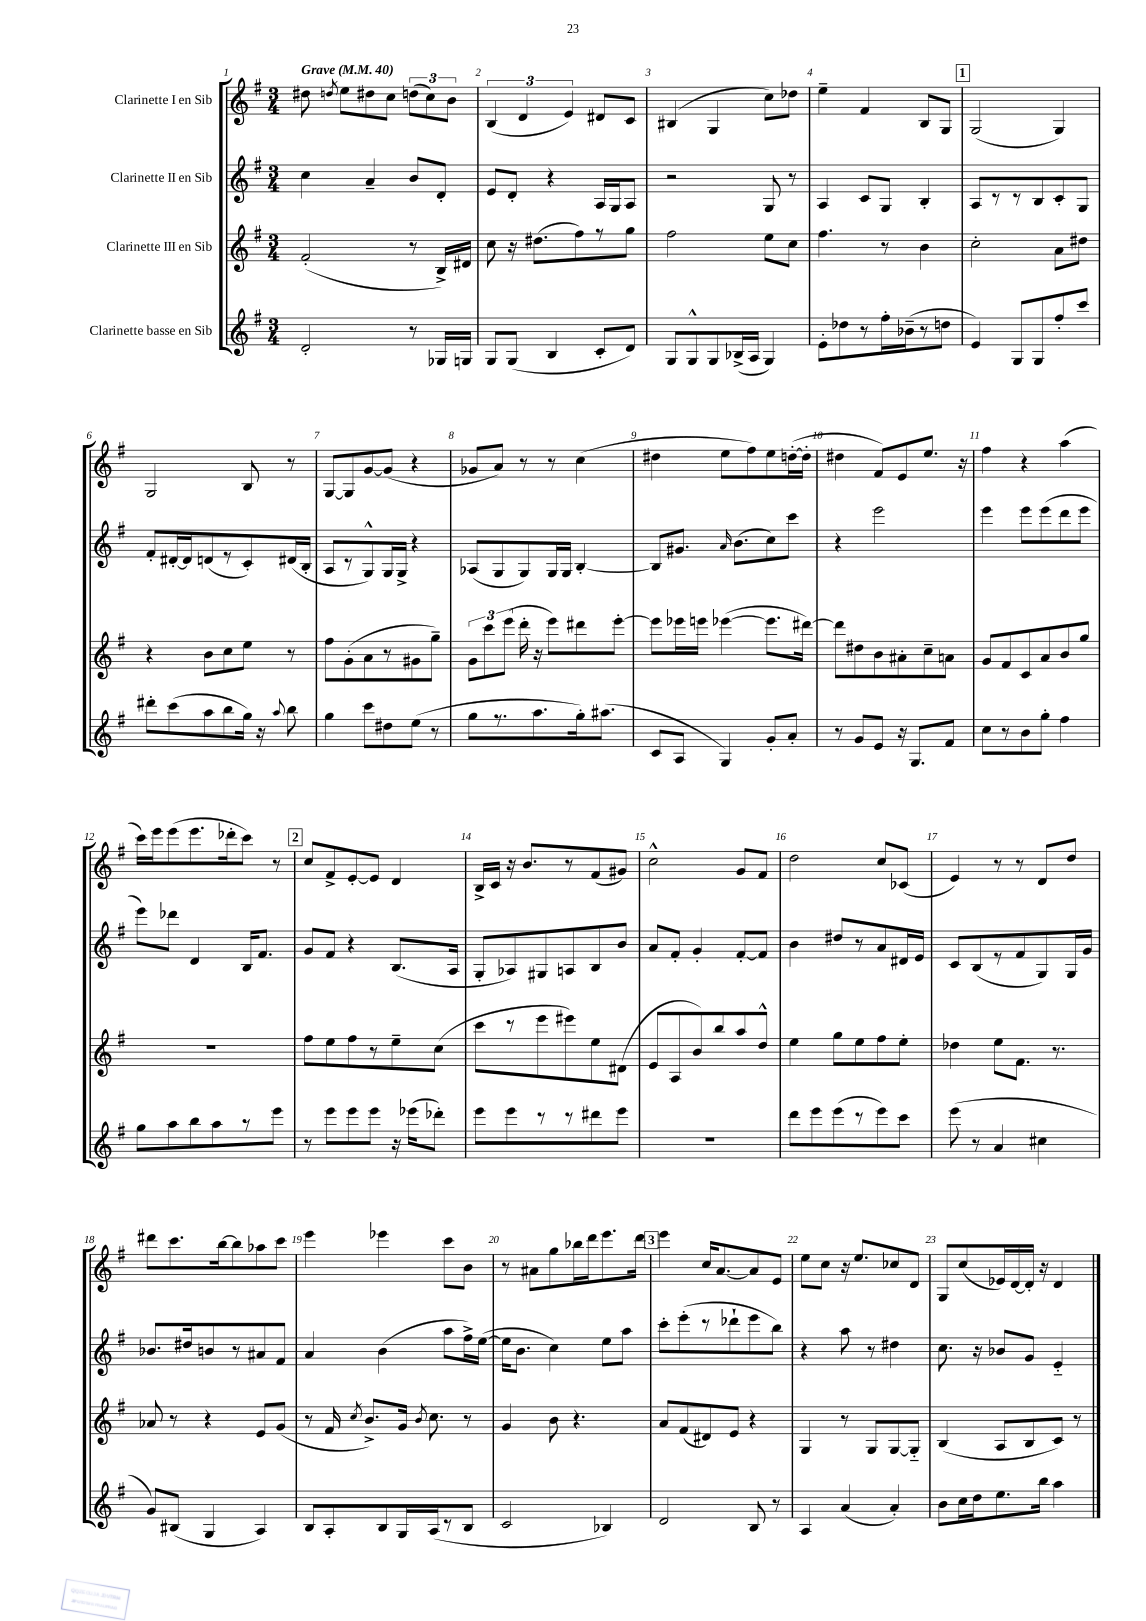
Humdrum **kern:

**kern	**kern	**kern	**kern
*part4	*part3	*part2	*part1
*staff4	*staff3	*staff2	*staff1
*I"Clarinette basse en Sib	*I"Clarinette III en Sib	*I"Clarinette II en Sib	*I"Clarinette I en Sib
*clefG2	*clefG2	*clefG2	*clefG2
*k[f#]	*k[f#]	*k[f#]	*k[f#]
*M3/4	*M3/4	*M3/4	*M3/4
*MM40	*MM40	*MM40	*MM40
=1	=1	=1	=1
!	!	!	!LO:TX:a:B:t=Grave
2d'/	(2f#'/	4cc\	8dd#X\
.	.	.	8qddn/
.	.	.	8ee\L
.	.	4a~/	8dd#X\
.	.	.	8cc\J
8r	8r	8b/L	(12ddn\L
.	.	.	12cc\)
16G-X/LL	16B^/LL)	8d'/J	.
.	.	.	12b\J
16Gn/JJ	16d#X/JJ	.	.
=2	=2	=2	=2
8G/L	8cc\	8e/L	(6B/
(8G/J	16r	8d'/J	.
.	.	.	6d/
.	(8.dd#X\L	.	.
4B/	.	4r	.
.	.	.	6e/)
.	8ff#\)	.	.
8c'/L	8r	16A/LL	8d#X/L
.	.	16G/J	.
8d/J)	8gg\J	8A/J	8c/J
=3	=3	=3	=3
8G/L	2ff#\	2r	(4B#X/
8G^^/	.	.	.
8G/	.	.	4G/
(16B-X^/L	.	.	.
16A/JJ	.	.	.
4G/)	8ee\L	8G/	8cc\L)
.	8cc\J	8r	8dd-X\J
=4	=4	=4	=4
8e'\L	4.ff#\	4A/	4ee~\
8dd-X\	.	.	.
8r	.	8c/L	4f#/
16ff#'\L	8r	8G/J	.
(16b-X~\J	.	.	.
8r	4b\	4B'/	8B/L
8ddn\J	.	.	8G/J
!!LO:REH:place=s1:t=1
=5	=5	=5	=5
4e/)	2cc'\	8A/L	(2G/
.	.	8r	.
8G/L	.	8r	.
8G/	.	8B/	.
8ff#'/	8a\L	8c'/	4G/)
8ccc/J	8dd#X\J	8G/J	.
!!LO:LB:g=z
=6	=6	=6	=6
8ddd#X'\L	4r	8f#'/L	2G/
(8ccc\	.	[16d#X'/L	.
.	.	16d#/J]	.
8aa\	8b\L	(8dn/	.
8bb\	8cc\	8r	.
16gg\Jk)	8ee\J	8c'/)	8B/
16r	.	.	.
8qqaa/	.	.	.
8bb\	8r	(16d#X/L	8r
.	.	16B'/JJ	.
=7	=7	=7	=7
4gg\	8ff#\L	8A/L	[8G/L
.	(8g'\	8r	8G/]
8ccc\L	8a\	8G^^/)	[8g/
8dd#X\	8r	16G/L	(8g/J]
.	.	16G^/JJ	.
(8ee\J	8g#X\	4r	4r
8r	8gg~\J)	.	.
=8	=8	=8	=8
8gg\L	12g\L	(8A-X/L	8g-X/L
.	12ccc\	.	.
8.r	.	8G/	8a/J)
.	(12eee\J	.	.
.	16ddd'\	8G/)	8r
8.aa\	16r	.	.
.	8eee\L)	16G/L	8r
.	.	16G/JJ	.
16gg'\k)	8ddd#X\	[4B'/	(4cc\
(8.aa#X\J	.	.	.
.	[8eee'\J	.	.
=9	=9	=9	=9
8c/L	8eee\L]	8B/L]	4dd#X\
8A/J	16eee-X\L	8.g#X/J	.
.	16eeen\JJ	.	.
4G/)	([4eee-X\	.	8ee\L
.	.	16qqa/	.
.	.	(8.b\L	.
.	.	.	8ff#\)
8g'/L	8.eee-\L]	8cc\)	8ee\
8a'/J	.	8ccc\J	([16ddn'\L
.	[16ddd#X\Jk)	.	16dd'\JJ]
=10	=10	=10	=10
8r	8ddd#\L]	4r	4dd#X\
8g/L	8dd#X\	.	.
8e/J	8b\	2eee\	8f#/L)
16r	8a#X'\	.	8e/
8.G/L	.	.	.
.	8cc~\	.	8.ee/J
8f#/J	8an\J	.	.
.	.	.	16r
=11	=11	=11	=11
8cc\L	8g/L	4eee\	4ff#\
8r	8f#/	.	.
8b\	8c/	8eee\L	4r
8gg'\J	8a/	(8eee\	.
4ff#\	8b/	8ddd\	(4aa\
.	8gg/J	8eee\J	.
!!LO:LB:g=z
=12	=12	=12	=12
8gg\L	2.r	8eee\L)	16ccc\LL)
.	.	.	16eee\J
8aa\	.	8ddd-X\J	(8eee\
8bb\	.	4d/	8.eee\
8aa\	.	.	.
.	.	.	16ddd-X'\k
8r	.	16B/KL	8ccc\J)
.	.	8.f#/J	.
8eee\J	.	.	8r
!!LO:REH:place=s1:t=2
=13	=13	=13	=13
8r	8ff#\L	8g/L	8cc/L
8eee\L	8ee\	8f#/J	8f#^/
8eee\	8ff#\	4r	[8e'/
8eee\J	8r	.	8e/J]
16r	8ee~\	(8.B/L	4d/
(16eee-X\KL	.	.	.
8ddd-X'\J)	(8cc\J	.	.
.	.	16A/Jk	.
=14	=14	=14	=14
8eee\L	8ccc\L	8G'/L	16B^/LL
.	.	.	16c/JJ
8eee\	8r	8A-X/)	16r
.	.	.	8.b/L
8r	8eee\	8G#X/	.
8r	8eee#X\)	8An/	8r
8ddd#X\	8ee\	8B/	(8f#/
8eee\J	(8d#X\J	8b/J	8g#X/J)
=15	=15	=15	=15
2.r	8e/L	8a/L	2cc^^\
.	8A/	8f#'/J	.
.	8b/)	4g'/	.
.	8bb/	.	.
.	8aa/	[8f#'/L	8g/L
.	8dd^^/J	8f#/J]	8f#/J
=16	=16	=16	=16
8ddd\L	4ee\	4b\	2dd\
8eee\	.	.	.
(8eee\	8gg\L	8dd#X/L	.
8r	8ee\	8r	.
8eee\)	8ff#\	8a/	8cc/L
8ccc\J	8ee'\J	16d#X/L	(8c-X/J
.	.	16e/JJ	.
=17	=17	=17	=17
(8eee\	4dd-X\	8c/L	4e/)
8r	.	(8B/	.
4a/	8ee\L	8r	8r
.	8.f#\J	8f#/	8r
4cc#X\	.	8G/)	8d/L
.	8.r	.	.
.	.	16G/L	8dd/J
.	.	16g/JJ	.
!!LO:LB:g=z
=18	=18	=18	=18
8g/L)	8a-X/	8.b-X/L	8ddd#X\L
(8B#X/J	8r	.	8.ccc\
.	.	16dd#X/k	.
4G/	4r	8bn/	.
.	.	.	[16bb\k
.	.	8r	8bb\]
4A/)	8e/L	8a#X/	8aa-X\
.	(8g/J	8f#/J	8ccc\J
=19	=19	=19	=19
8B/L	8r	4a/	4eee\
8A'/	16f#/	.	.
.	8qcc/	.	.
.	8.b^/L)	.	.
8B/	.	(4b\	4eee-X\
16G/L	16g/Jk	.	.
.	8qb/	.	.
(16A/J	8.cc\	.	.
8r	.	8aa\L	8ccc\L
8B/J	8r	16ff#^\L)	8b\J
.	.	([16ee\JJ	.
=20	=20	=20	=20
2c/	4g/	16ee\KL]	8r
.	.	8.b\J	.
.	.	.	8a#X\L
.	8b\	4cc\)	8gg\
.	4.r	.	16bb-X\L
.	.	.	16ddd\J
4B-X/)	.	8ee\L	8.eee\
.	.	8aa\J	.
.	.	.	16ddd\Jk
!!LO:REH:place=s1:t=3
=21	=21	=21	=21
2d/	8a/L	8ccc'\L	4eee\
.	(8f#/	(8eee'\	.
.	8d#X/)	8r	16cc/KL
.	.	.	[8.a/
.	8e/J	8ddd-X`\	.
8B/	4r	8eee\	8a/]
8r	.	8bb\J)	8e/J
=22	=22	=22	=22
4A/	4G/	4r	8ee\L
.	.	.	8cc\J
(4a/	8r	8aa\	16r
.	.	.	8.ee/L
.	8G/L	8r	.
4a'/)	[8G/	4dd#X\	8cc-X/
.	8G/J]	.	8d/J
=23	=23	=23	=23
8b\L	(4B/	8.cc\	8G/L
16cc\L	.	.	(8cc/
16dd\J	.	16r	.
8.ee\	8A/L	8b-X/L	16e-X/L)
.	.	.	[16d/
.	8B/	8g/J	16d'/JJ]
16bb\Jk	.	.	16r
4aa\	8c/J)	4e/	4d/
.	8r	.	.
==	==	==	==
*-	*-	*-	*-
